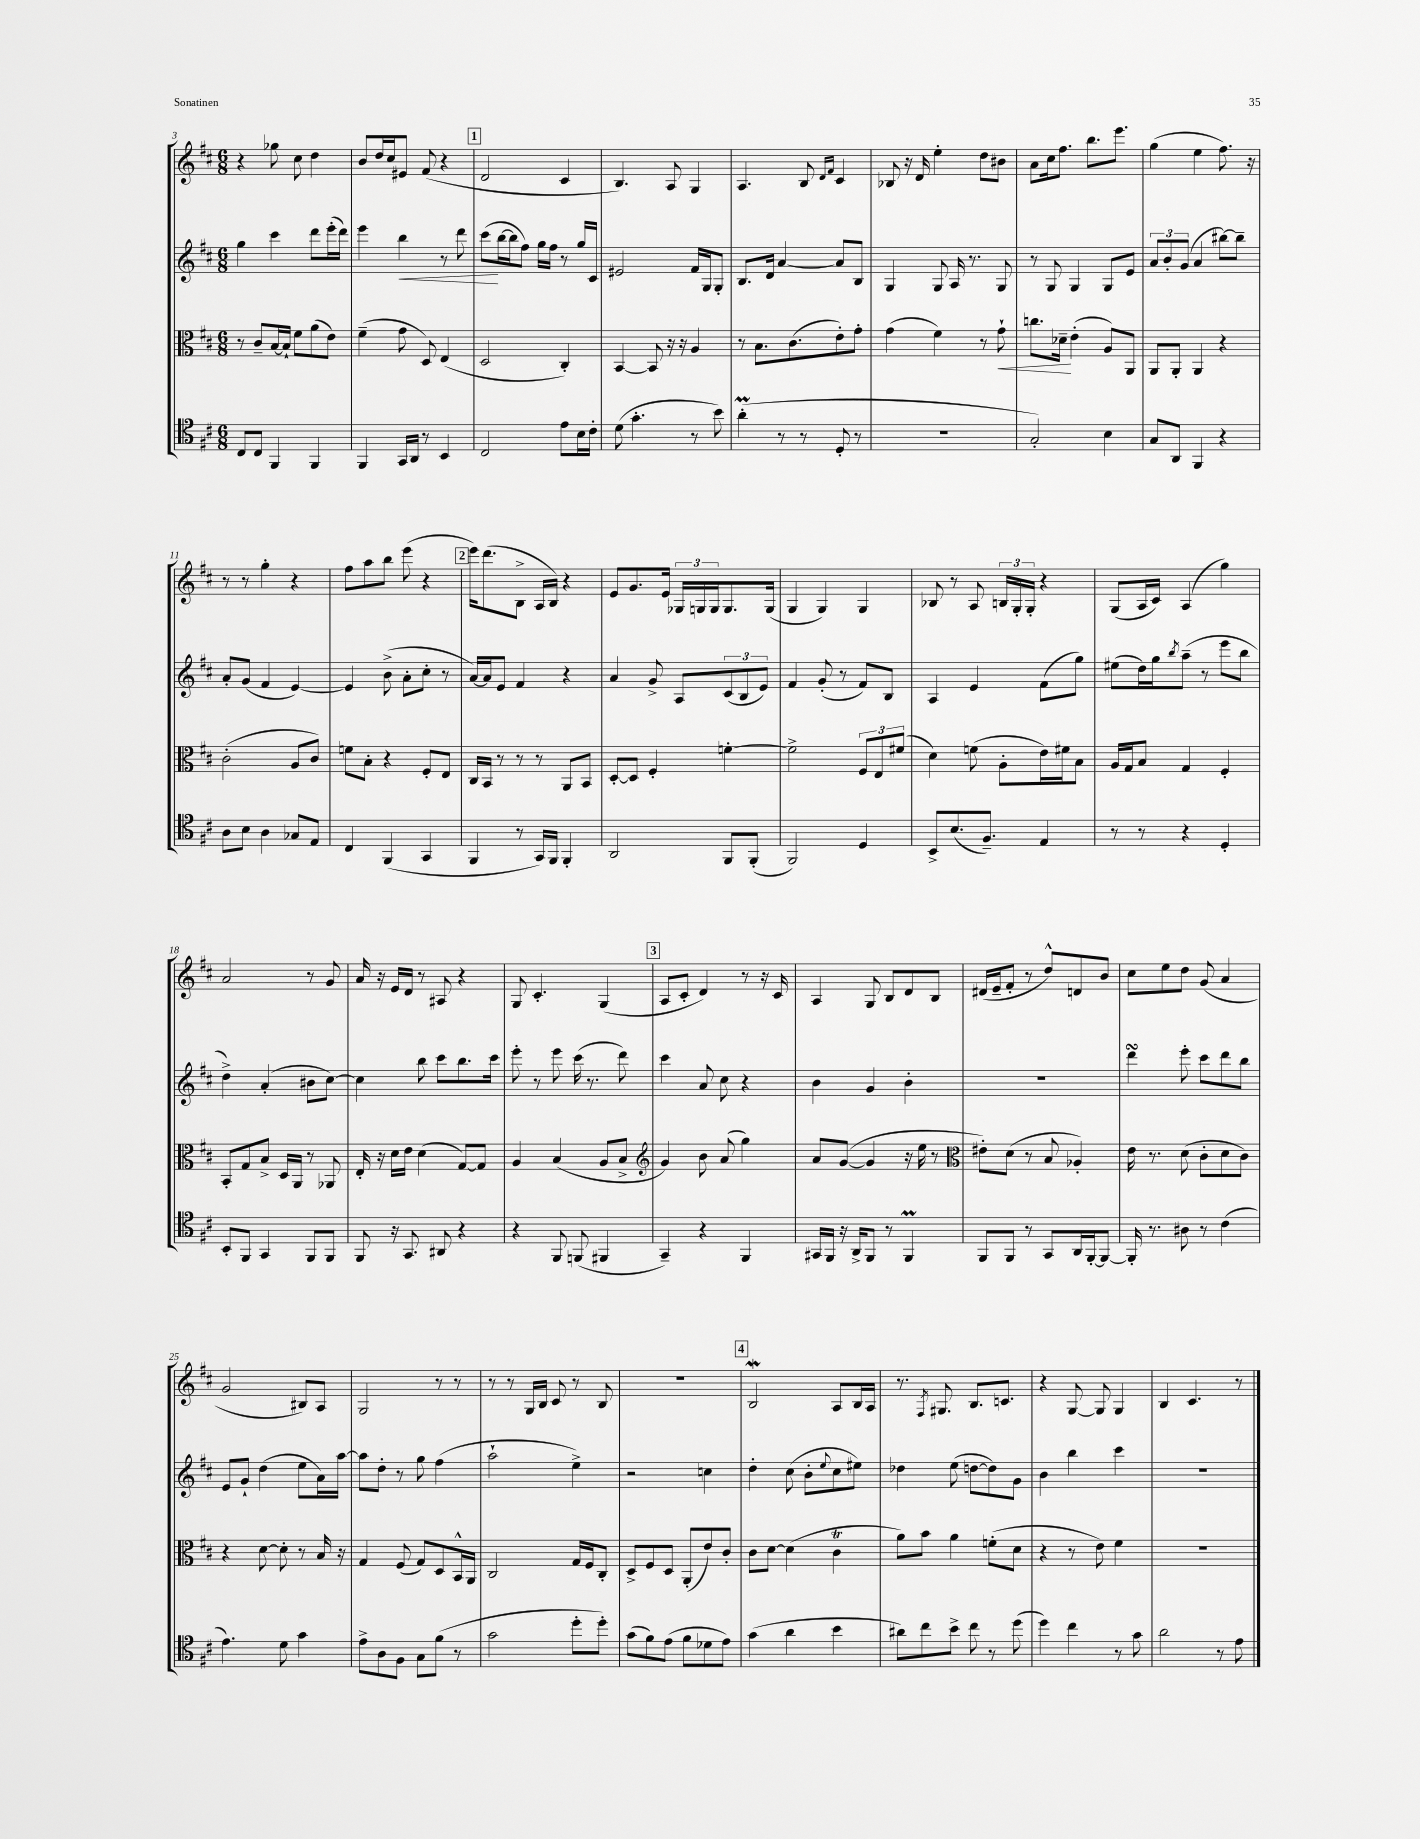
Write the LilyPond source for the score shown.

<<
\new StaffGroup <<
\new Staff = "s0" {
    \clef treble \key d \major \numericTimeSignature \time 6/8
    r4 ges''8 cis''8 d''4 |
    b'8 d''16 cis''16 eis'8 fis'8( r4 |
    \mark \markup { \box "1" } d'2 cis'4 |
    b4.) a8 g4 |
    a4. b8 \grace { d'16 fis'16 } cis'4 |
    bes8 r16 d'16 e''4-. d''8 bis'8 |
    a'8 cis''16 fis''8. b''8. e'''8. |
    g''4( e''4 fis''8.) r16 |
    r8 r8 g''4-. r4 |
    fis''8 a''8 b''8 e'''8( r4 |
    \mark \markup { \box "2" } e'''16) d'''8.( b8-> a16 b16) r4 |
    e'8 g'8. e'16 \tuplet 3/2 { ges16 g16 g16 } g8. g16( |
    g4 g4) g4 |
    bes8 r8 a8 \tuplet 3/2 { b16 g16-. g16-. } r4 |
    g8( a16 cis'16) a4( g''4) |
    a'2 r8 g'8 |
    a'16 r16 e'16 d'16 r8 ais8 r4 |
    g8 cis'4.-. g4( |
    \mark \markup { \box "3" } a8 cis'8-. d'4) r8 r16 cis'16 |
    a4 g8 b8 d'8 b8 |
    dis'16( e'16-- fis'8-. r8 d''8-^) d'8 b'8 |
    cis''8 e''8 d''8 g'8( a'4 |
    g'2 bis8) a8 |
    g2 r8 r8 |
    r8 r8 g16 b16 cis'8 r8 b8 |
    R2. |
    \mark \markup { \box "4" } b2\mordent a8 b16 a16 |
    r8. \acciaccatura { fis8 } gis8. b8. c'8. |
    r4 g8~ g8 g4 |
    b4 cis'4. r8 \bar "|." |
}
\new Staff = "s1" {
    \clef treble \key d \major \numericTimeSignature \time 6/8
    g''4 cis'''4 d'''8 e'''16-.( d'''16) |
    e'''4 b''4\< r8 d'''8 |
    \mark \markup { \box "1" } cis'''8\!( b''16~ b''16 fis''8) g''16 fis''16 r8 g''16 cis'16 |
    eis'2 fis'16 g16 g8-. |
    b8. d'16 a'4~ a'8 b8 |
    g4 g8 a16 r8. g8 |
    r8 g8 g4 g8 e'8 |
    \tuplet 3/2 { a'8 b'8-. g'8( } a'4 bis''8~) bis''8-- |
    a'8-. g'8( fis'4 e'4~) |
    e'4 b'8->( a'8-. cis''8-. r8 |
    \mark \markup { \box "2" } a'16~) a'16 e'8 fis'4 r4 |
    a'4 g'8-> a8 \tuplet 3/2 { cis'8( b8 e'8) } |
    fis'4 g'8-.( r8 fis'8) b8 |
    a4 e'4 fis'8( g''8) |
    eis''8( d''16) g''16 \acciaccatura { b''8 } a''8--( r8 e'''8 b''8 |
    d''4->) a'4-.( bis'8 cis''8~) |
    cis''4 b''8 cis'''8 b''8. cis'''16 |
    e'''8-. r8 e'''8 cis'''16( r8. d'''8) |
    \mark \markup { \box "3" } cis'''4 a'8 cis''8 r4 |
    b'4 g'4 b'4-. |
    R2. |
    d'''4\turn e'''8-. cis'''8 d'''8 b''8 |
    e'8 g'8-! d''4( e''8 a'16) a''16~ |
    a''8 d''8-. r8 g''8 fis''4( |
    a''2-! e''4->) |
    r2 c''4 |
    \mark \markup { \box "4" } d''4-. cis''8( b'8-. \appoggiatura { e''8 } cis''8 eis''8) |
    des''4 e''8( d''8~ d''8) g'8 |
    b'4 b''4 cis'''4 |
    R2. \bar "|." |
}
\new Staff = "s2" {
    \clef alto \key d \major \numericTimeSignature \time 6/8
    r8 cis'8-- b16~ b16-! fis'8 a'8( e'8) |
    fis'4--( g'8 d8) e4( |
    \mark \markup { \box "1" } d2 cis4-.) |
    b,4~ b,8 r16 r16 a4 |
    r8 b8. cis'8.( e'8-.) g'8-. |
    g'4( fis'4) r8 g'8-!\< |
    c''8. des'16--\! e'4-.( a8) a,8 |
    a,8 a,8-. a,4 r4 |
    cis'2-.( a8 cis'8) |
    f'8 b8-. r4 fis8-. e8 |
    \mark \markup { \box "2" } cis16 b,16 r8 r8 r8 a,8 b,8 |
    d8~-. d8 fis4-. f'4~-. |
    f'2-> \tuplet 3/2 { fis8 e8 fis'8( } |
    d'4) f'8( a8-. e'16) fis'16 b8 |
    a16 g16 b8 g4 fis4-. |
    b,8-. g8 b8-> d16 a,16 r8 aes,8 |
    e16-. r16 d'16 e'16 d'4( g8~) g8 |
    a4 b4( a8 b8-> |
    \mark \markup { \box "3" } \clef treble g'4) b'8 a'8( g''4) |
    a'8 g'8~( g'4 r16 e''16 r8 |
    \clef alto eis'8-.) d'8( r8 b8 aes4-.) |
    e'16 r8. d'8( cis'8-. d'8 cis'8) |
    r4 d'8~ d'8-. r8 b16 r16 |
    g4 fis8( g8) d8 b,16-^ a,16 |
    cis2 g16 fis16 cis8-. |
    d8-> fis8 d8 a,8-.( e'8) cis'8-. |
    \mark \markup { \box "4" } cis'8 d'8~ d'4( cis'4\trill |
    a'8) b'8 a'4 f'8-.( d'8 |
    r4 r8 e'8) fis'4 |
    R2. \bar "|." |
}
\new Staff = "s3" {
    \clef tenor \key d \major \numericTimeSignature \time 6/8
    cis8 cis8 fis,4 fis,4 |
    fis,4 g,16 a,16 r8 b,4 |
    \mark \markup { \box "1" } cis2 e'8 b16 cis'16-. |
    d'8( g'4.-. r8 b'8) |
    a'4-.\prall( r8 r8 d8-. r8 |
    R2. |
    g2-.) b4 |
    g8 a,8 fis,4 r4 |
    a8 b8 a4 ges8 e8 |
    cis4 fis,4( g,4 |
    \mark \markup { \box "2" } fis,4 r8 g,16) fis,16 fis,4-. |
    a,2 fis,8 fis,8-.( |
    fis,2) d4 |
    b,8-> b8.( fis8.--) e4 |
    r8 r8 r4 d4-. |
    b,8-. fis,8 g,4 fis,8 fis,8 |
    fis,8 r16 g,8. ais,8 r4 |
    r4 fis,8 f,8( fis,4 |
    \mark \markup { \box "3" } g,4--) r4 fis,4 |
    gis,16 fis,16 r16 a,16-> fis,8 r8 fis,4\prall |
    fis,8 fis,8 r8 g,8 a,16 fis,16~-. fis,8~ |
    fis,16-. r8. ais8 r8 cis'4( |
    e'4.) d'8 g'4 |
    e'8-> a8 fis8 g8 fis'8( r8 |
    g'2 d''8-. d''8-.) |
    g'8( fis'8) e'8( fis'8 des'8 e'8) |
    \mark \markup { \box "4" } g'4( a'4 b'4 |
    ais'8) cis''8 b'8-> cis''8 r8 d''8( |
    d''4) cis''4 r8 g'8 |
    a'2 r8 e'8 \bar "|." |
}
>>
>>
\layout { \context { \Score currentBarNumber = #3 } }
